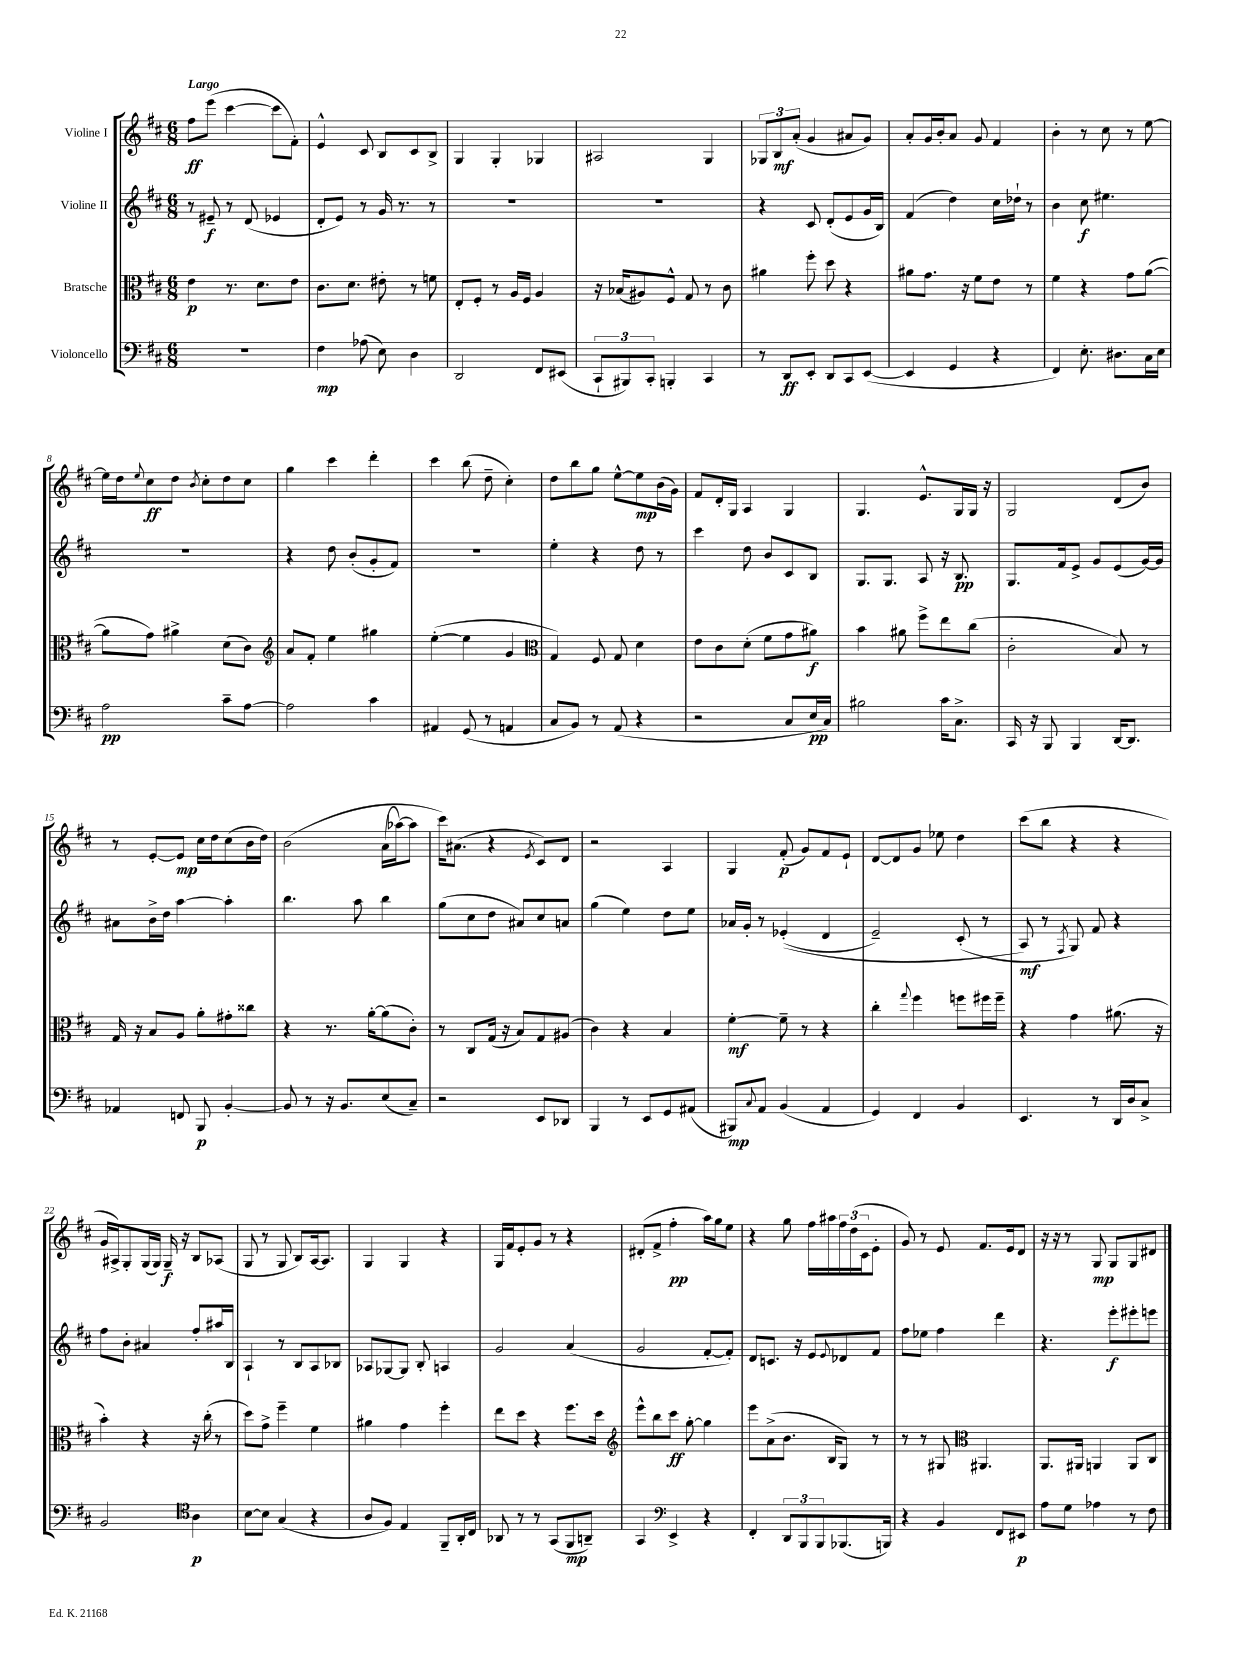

**kern	**dynam	**kern	**dynam	**kern	**dynam	**kern	**dynam
*part4	*part4	*part3	*part3	*part2	*part2	*part1	*part1
*staff4	*staff4	*staff3	*staff3	*staff2	*staff2	*staff1	*staff1
*I"Violoncello	*	*I"Bratsche	*	*I"Violine II	*	*I"Violine I	*
*clefF4	*	*clefC3	*	*clefG2	*	*clefG2	*
*k[f#c#]	*	*k[f#c#]	*	*k[f#c#]	*	*k[f#c#]	*
*M6/8	*	*M6/8	*	*M6/8	*	*M6/8	*
=1	=1	=1	=1	=1	=1	=1	=1
!	!	!	!	!	!	!LO:TX:a:B:t=Largo	!
2.r	.	4e\	p	8r	.	8ff#\L	ff
.	.	.	.	8e#X~/	f	(8eee\J	.
.	.	8.r	.	8r	.	[4ccc#\	.
.	.	.	.	(8d/	.	.	.
.	.	8.d\L	.	.	.	.	.
.	.	.	.	4e-X/	.	8ccc#\L]	.
.	.	8e\J	.	.	.	8f#'\J)	.
=2	=2	=2	=2	=2	=2	=2	=2
4F#\	mp	8.c#\L	.	8d'/L	.	4e^^/	.
.	.	.	.	8e/J)	.	.	.
.	.	8.d\J	.	.	.	.	.
(8A-X\	.	.	.	8r	.	8c#/	.
8E\)	.	8e#X'\	.	16g/	.	8B/L	.
.	.	.	.	8.r	.	.	.
4D\	.	8r	.	.	.	8c#/	.
.	.	8fn\	.	8r	.	8B^/J	.
=3	=3	=3	=3	=3	=3	=3	=3
2DD/	.	8E'/L	.	2.r	.	4G/	.
.	.	8F#'/J	.	.	.	.	.
.	.	8r	.	.	.	4G'/	.
.	.	16A/LL	.	.	.	.	.
.	.	16F#/JJ	.	.	.	.	.
8FF#/L	.	4A/	.	.	.	4G-X/	.
(8EE#X/J	.	.	.	.	.	.	.
=4	=4	=4	=4	=4	=4	=4	=4
12CC#`/L	.	16r	.	2.r	.	2A#X/	.
.	.	(16B-X/KL	.	.	.	.	.
12BBB#X/)	.	.	.	.	.	.	.
.	.	8A#X/)	.	.	.	.	.
12CC#'/J	.	.	.	.	.	.	.
4BBBn'/	.	8F#^^/J	.	.	.	.	.
.	.	8G/	.	.	.	.	.
4CC#/	.	8r	.	.	.	4G/	.
.	.	8c#\	.	.	.	.	.
=5	=5	=5	=5	=5	=5	=5	=5
8r	.	4a#X\	.	4r	.	12G-X/L	.
.	.	.	.	.	.	12B/	mf
8DD/L	ff	.	.	.	.	.	.
.	.	.	.	.	.	(12a'/J	.
8EE'/J	.	8ff#'\	.	8c#/	.	4g/	.
8DD/L	.	8dd\	.	(8d'/L	.	.	.
8CC#/	.	4r	.	8e/	.	8a#X/L	.
([8EE/J	.	.	.	16g/L	.	8g/J)	.
.	.	.	.	16B/JJ)	.	.	.
=6	=6	=6	=6	=6	=6	=6	=6
4EE/]	.	8a#X\L	.	(4f#/	.	8a'/L	.
.	.	8.g\J	.	.	.	16g/L	.
.	.	.	.	.	.	16b'/J	.
4GG/	.	.	.	4dd\)	.	8a/J	.
.	.	16r	.	.	.	.	.
.	.	8f#\L	.	.	.	8g/	.
4r	.	8e\J	.	16cc#\LL	.	4f#/	.
.	.	.	.	16dd-X`\JJ	.	.	.
.	.	8r	.	8r	.	.	.
=7	=7	=7	=7	=7	=7	=7	=7
4FF#/)	.	4f#\	.	4b\	.	4b'\	.
8.E'\	.	4r	.	8cc#\	f	8r	.
.	.	.	.	4.ee#X\	.	8cc#\	.
8.D#X\L	.	.	.	.	.	.	.
.	.	8g\L	.	.	.	8r	.
16C#\L	.	([8a\J	.	.	.	[8ee\	.
16E\JJ	.	.	.	.	.	.	.
!!LO:LB:g=z
=8	=8	=8	=8	=8	=8	=8	=8
2A\	pp	8a\L]	.	2.r	.	16ee\LL]	.
.	.	.	.	.	.	16dd\J	.
.	.	.	.	.	.	8qqee/	.
.	.	8g\J)	.	.	.	8cc#\	ff
.	.	4a#X^\	.	.	.	8dd\J	.
.	.	.	.	.	.	8qb/	.
.	.	.	.	.	.	8cc#'\L	.
8c#~\L	.	(8d\L	.	.	.	8dd\	.
[8A\J	.	8c#\J)	.	.	.	8cc#\J	.
=9	=9	=9	=9	=9	=9	=9	=9
*	*	*clefG2	*	*	*	*	*
2A\]	.	8a/L	.	4r	.	4gg\	.
.	.	8f#'/J	.	.	.	.	.
.	.	4ee\	.	8dd\	.	4ccc#\	.
.	.	.	.	(8b'/L	.	.	.
4c#\	.	4gg#X\	.	8g'/	.	4ddd'\	.
.	.	.	.	8f#/J)	.	.	.
=10	=10	=10	=10	=10	=10	=10	=10
4AA#X/	.	([4ee'\	.	2.r	.	4ccc#\	.
(8GG/	.	4ee\]	.	.	.	(8bb\	.
8r	.	.	.	.	.	8dd~\	.
4AAn/	.	4g/	.	.	.	4cc#'\)	.
=11	=11	=11	=11	=11	=11	=11	=11
*	*	*clefC3	*	*	*	*	*
8C#/L	.	4G/)	.	4ee'\	.	8dd\L	.
8BB/J)	.	.	.	.	.	8bb\	.
8r	.	8F#/	.	4r	.	8gg\J	.
(8AA/	.	8G/	.	.	.	[8ee^^\L	.
4r	.	4d\	.	8dd\	.	8ee\]	mp
.	.	.	.	8r	.	(16b\L	.
.	.	.	.	.	.	16g\JJ)	.
=12	=12	=12	=12	=12	=12	=12	=12
2r	.	8e\L	.	4ccc#\	.	8f#/L	.
.	.	8c#\	.	.	.	16d'/L	.
.	.	.	.	.	.	16G/JJ	.
.	.	(8d'\J	.	8dd\	.	4A/	.
.	.	8f#\L	.	8b/L	.	.	.
8C#/L	.	8g\	.	8c#/	.	4G/	.
16E/L	pp	8a#X\J)	f	8B/J	.	.	.
16C#/JJ)	.	.	.	.	.	.	.
=13	=13	=13	=13	=13	=13	=13	=13
2B#X\	.	4b\	.	8.G/L	.	4.G/	.
.	.	.	.	8.G/J	.	.	.
.	.	8a#X\	.	.	.	.	.
.	.	8ff#^\L	.	8A/	.	8.e^^/L	.
16c#\KL	.	8ee\	.	16r	.	.	.
8.C#^\J	.	.	.	8.B/	pp	16G/L	.
.	.	(8cc#\J	.	.	.	16G/JJ	.
.	.	.	.	.	.	16r	.
=14	=14	=14	=14	=14	=14	=14	=14
16CC#/	.	2c#'\	.	8.G/L	.	2G/	.
16r	.	.	.	.	.	.	.
8BBB/	.	.	.	.	.	.	.
.	.	.	.	16f#/k	.	.	.
4BBB/	.	.	.	8e^/J	.	.	.
.	.	.	.	8g/L	.	.	.
[16DD/KL	.	8B/)	.	(8e/	.	(8d/L	.
8.DD/J]	.	.	.	.	.	.	.
.	.	8r	.	[16g/L)	.	8b/J)	.
.	.	.	.	16g/JJ]	.	.	.
!!LO:LB:g=z
=15	=15	=15	=15	=15	=15	=15	=15
4AA-X/	.	16G/	.	8a#X\L	.	8r	.
.	.	16r	.	.	.	.	.
.	.	8B/L	.	16b^\L	.	[8e'/L	.
.	.	.	.	16dd\JJ	.	.	.
8FFn/	.	8A/J	.	[4aa\	.	8e/J]	mp
8BBB/	p	8a'\L	.	.	.	16cc#\LL	.
.	.	.	.	.	.	16dd\J	.
[4BB'/	.	8g#X'\	.	4aa'\]	.	(8cc#\	.
.	.	8cc##X\J	.	.	.	16b\L	.
.	.	.	.	.	.	16dd\JJ)	.
=16	=16	=16	=16	=16	=16	=16	=16
8BB/]	.	4r	.	4.bb\	.	(2b\	.
8r	.	.	.	.	.	.	.
16r	.	8.r	.	.	.	.	.
8.BB/L	.	.	.	.	.	.	.
.	.	.	.	8aa\	.	.	.
.	.	[16a'\KL	.	.	.	.	.
(8E/	.	(8a\]	.	4bb\	.	(16a\LL	.
.	.	.	.	.	.	[16aa-X\J)	.
8C#~/J)	.	8c#'\J)	.	.	.	8aa-\J]	.
=17	=17	=17	=17	=17	=17	=17	=17
2r	.	8r	.	(8gg\L	.	16ccc#\KL)	.
.	.	.	.	.	.	(8.a#X\J	.
.	.	8C#/L	.	8cc#\	.	.	.
.	.	(16G/Jk	.	8dd\J	.	4r	.
.	.	16r	.	.	.	.	.
.	.	8B/L)	.	8a#X/L)	.	.	.
.	.	.	.	.	.	8qe/	.
8EE/L	.	8G/	.	8cc#/	.	8c#/L)	.
8DD-X/J	.	(8A#X/J	.	8an/J	.	8d/J	.
=18	=18	=18	=18	=18	=18	=18	=18
4BBB/	.	4c#\)	.	(4gg\	.	2r	.
8r	.	4r	.	4ee\)	.	.	.
8EE/L	.	.	.	.	.	.	.
8GG/	.	4B/	.	8dd\L	.	4A/	.
(8AA#X/J	.	.	.	8ee\J	.	.	.
=19	=19	=19	=19	=19	=19	=19	=19
8BBB#X/L)	mp	[4f#'\	mf	16a-X/LL	.	4G/	.
.	.	.	.	16g'/JJ	.	.	.
8qqC#/	.	.	.	.	.	.	.
8AA/J	.	.	.	8r	.	.	.
(4BB/	.	8f#~\]	.	((4e-X'/	.	(8f#'/	p
.	.	8r	.	.	.	8g/L)	.
4AA/	.	4r	.	4d/	.	8f#/	.
.	.	.	.	.	.	8e`/J	.
=20	=20	=20	=20	=20	=20	=20	=20
4GG/)	.	4cc#'\	.	2e~/)	.	[8d/L	.
.	.	.	.	.	.	8d/]	.
.	.	8qqgg/	.	.	.	.	.
4FF#/	.	4ff#\	.	.	.	8g/J	.
.	.	.	.	.	.	8ee-X\	.
4BB/	.	8ffn\L	.	(8c#'/	.	4dd\	.
.	.	16ff#X\L	.	8r	.	.	.
.	.	16ff#~\JJ	.	.	.	.	.
=21	=21	=21	=21	=21	=21	=21	=21
4.EE/	.	4r	.	8A/)	mf	(8ccc#\L	.
.	.	.	.	8r	.	8bb\J	.
.	.	.	.	8qF#/	.	.	.
.	.	4g\	.	8G/)	.	4r	.
8r	.	.	.	8f#/	.	.	.
16DD/LL	.	(8.a#X\	.	4r	.	4r	.
16D/J	.	.	.	.	.	.	.
8C#^/J	.	.	.	.	.	.	.
.	.	16r	.	.	.	.	.
!!LO:LB:g=z
=22	=22	=22	=22	=22	=22	=22	=22
2BB/	.	4b'\)	.	8ff#\L	.	16g/LL	.
.	.	.	.	.	.	16A#X^/J)	.
.	.	.	.	8b'\J	.	8G'/	.
.	.	4r	.	4a#X/	.	(16G/L	.
.	.	.	.	.	.	16G/JJ)	.
.	.	.	.	.	.	16G~/	f
.	.	.	.	.	.	16r	.
*clefC4	*	*	*	*	*	*	*
4A\	p	16r	.	8ff#'/L	.	8B/L	.
.	.	(16cc#'\	.	.	.	.	.
.	.	8r	.	16aa#X/L	.	(8A-X/J	.
.	.	.	.	16B/JJ	.	.	.
=23	=23	=23	=23	=23	=23	=23	=23
[8B\L	.	8dd\L)	.	4A`/	.	8G/	.
8B\J]	.	8g^\J	.	.	.	8r	.
(4G/	.	4ff#~\	.	8r	.	8G/	.
.	.	.	.	8B/L	.	8B/L)	.
4r	.	4f#\	.	8A/	.	[16A/k	.
.	.	.	.	.	.	8.A/J]	.
.	.	.	.	8B-X/J	.	.	.
=24	=24	=24	=24	=24	=24	=24	=24
8A/L	.	4a#X\	.	8A-X/L	.	4G/	.
8F#/J)	.	.	.	[8G-X/	.	.	.
4E/	.	4g\	.	8G-/J]	.	4G/	.
.	.	.	.	8B'/	.	.	.
8FF#~/L	.	4ff#'\	.	4An/	.	4r	.
16AA'/L	.	.	.	.	.	.	.
16C#/JJ	.	.	.	.	.	.	.
=25	=25	=25	=25	=25	=25	=25	=25
8AA-X/	.	8ee\L	.	2g/	.	16G/LL	.
.	.	.	.	.	.	16f#/J	.
8r	.	8dd\J	.	.	.	8e'/	.
8r	.	4r	.	.	.	8g/J	.
(8GG/L	.	.	.	.	.	8r	.
8FF#/	mp	8.ff#\L	.	(4a/	.	4r	.
8AAn~/J)	.	.	.	.	.	.	.
.	.	16dd\Jk	.	.	.	.	.
=26	=26	=26	=26	=26	=26	=26	=26
*	*	*clefG2	*	*	*	*	*
4GG/	.	8eee^^\L	.	2g/	.	(8d#X'/L	.
.	.	8bb\	.	.	.	8f#^/J	.
*clefF4	*	*	*	*	*	*	*
4EE^/	.	8ccc#\J	ff	.	.	4ff#'\	pp
.	.	[8gg'\	.	.	.	.	.
4r	.	4gg\]	.	[8f#'/L	.	16aa\LL)	.
.	.	.	.	.	.	16gg\J	.
.	.	.	.	8f#'/J])	.	8ee\J	.
=27	=27	=27	=27	=27	=27	=27	=27
4FF#'/	.	8eee\L	.	8d/L	.	4r	.
.	.	(8a^\	.	8.cn/J	.	.	.
12DD/L	.	8.b\J	.	.	.	8gg\	.
.	.	.	.	16r	.	.	.
12BBB/	.	.	.	.	.	.	.
.	.	.	.	8e/L	.	16ff#\LL	.
12BBB/	.	.	.	.	.	.	.
.	.	16B/KL	.	.	.	16aa#X\	.
.	.	.	.	8qqe/	.	.	.
(8.BBB-X/	.	8G/J)	.	8d-X/	.	24ff#\	.
.	.	.	.	.	.	(24dd\	.
.	.	.	.	.	.	24c#\J	.
.	.	8r	.	8f#/J	.	8e'\J	.
16BBBn/Jk)	.	.	.	.	.	.	.
=28	=28	=28	=28	=28	=28	=28	=28
4r	.	8r	.	8ff#\L	.	8g/)	.
.	.	8r	.	8ee-X\J	.	8r	.
4BB/	.	8G#X/	.	4ff#\	.	8e/	.
*	*	*clefC3	*	*	*	*	*
.	.	4.AA#X/	.	.	.	8.f#/L	.
8FF#/L	.	.	.	4ddd\	.	.	.
.	.	.	.	.	.	16e/k	.
8EE#X/J	p	.	.	.	.	8d/J	.
=29	=29	=29	=29	=29	=29	=29	=29
8A\L	.	8.AA/L	.	4.r	.	16r	.
.	.	.	.	.	.	16r	.
8G\J	.	.	.	.	.	8r	.
.	.	16AA#X/Jk	.	.	.	.	.
4A-X\	.	4AAn/	.	.	.	8G/	mp
.	.	.	.	8eee'\L	f	8G/L	.
8r	.	8AA/L	.	8eee#X'\	.	8G/	.
8F#\	.	8C#/J	.	8eeen\J	.	8d#X/J	.
==	==	==	==	==	==	==	==
*-	*-	*-	*-	*-	*-	*-	*-
